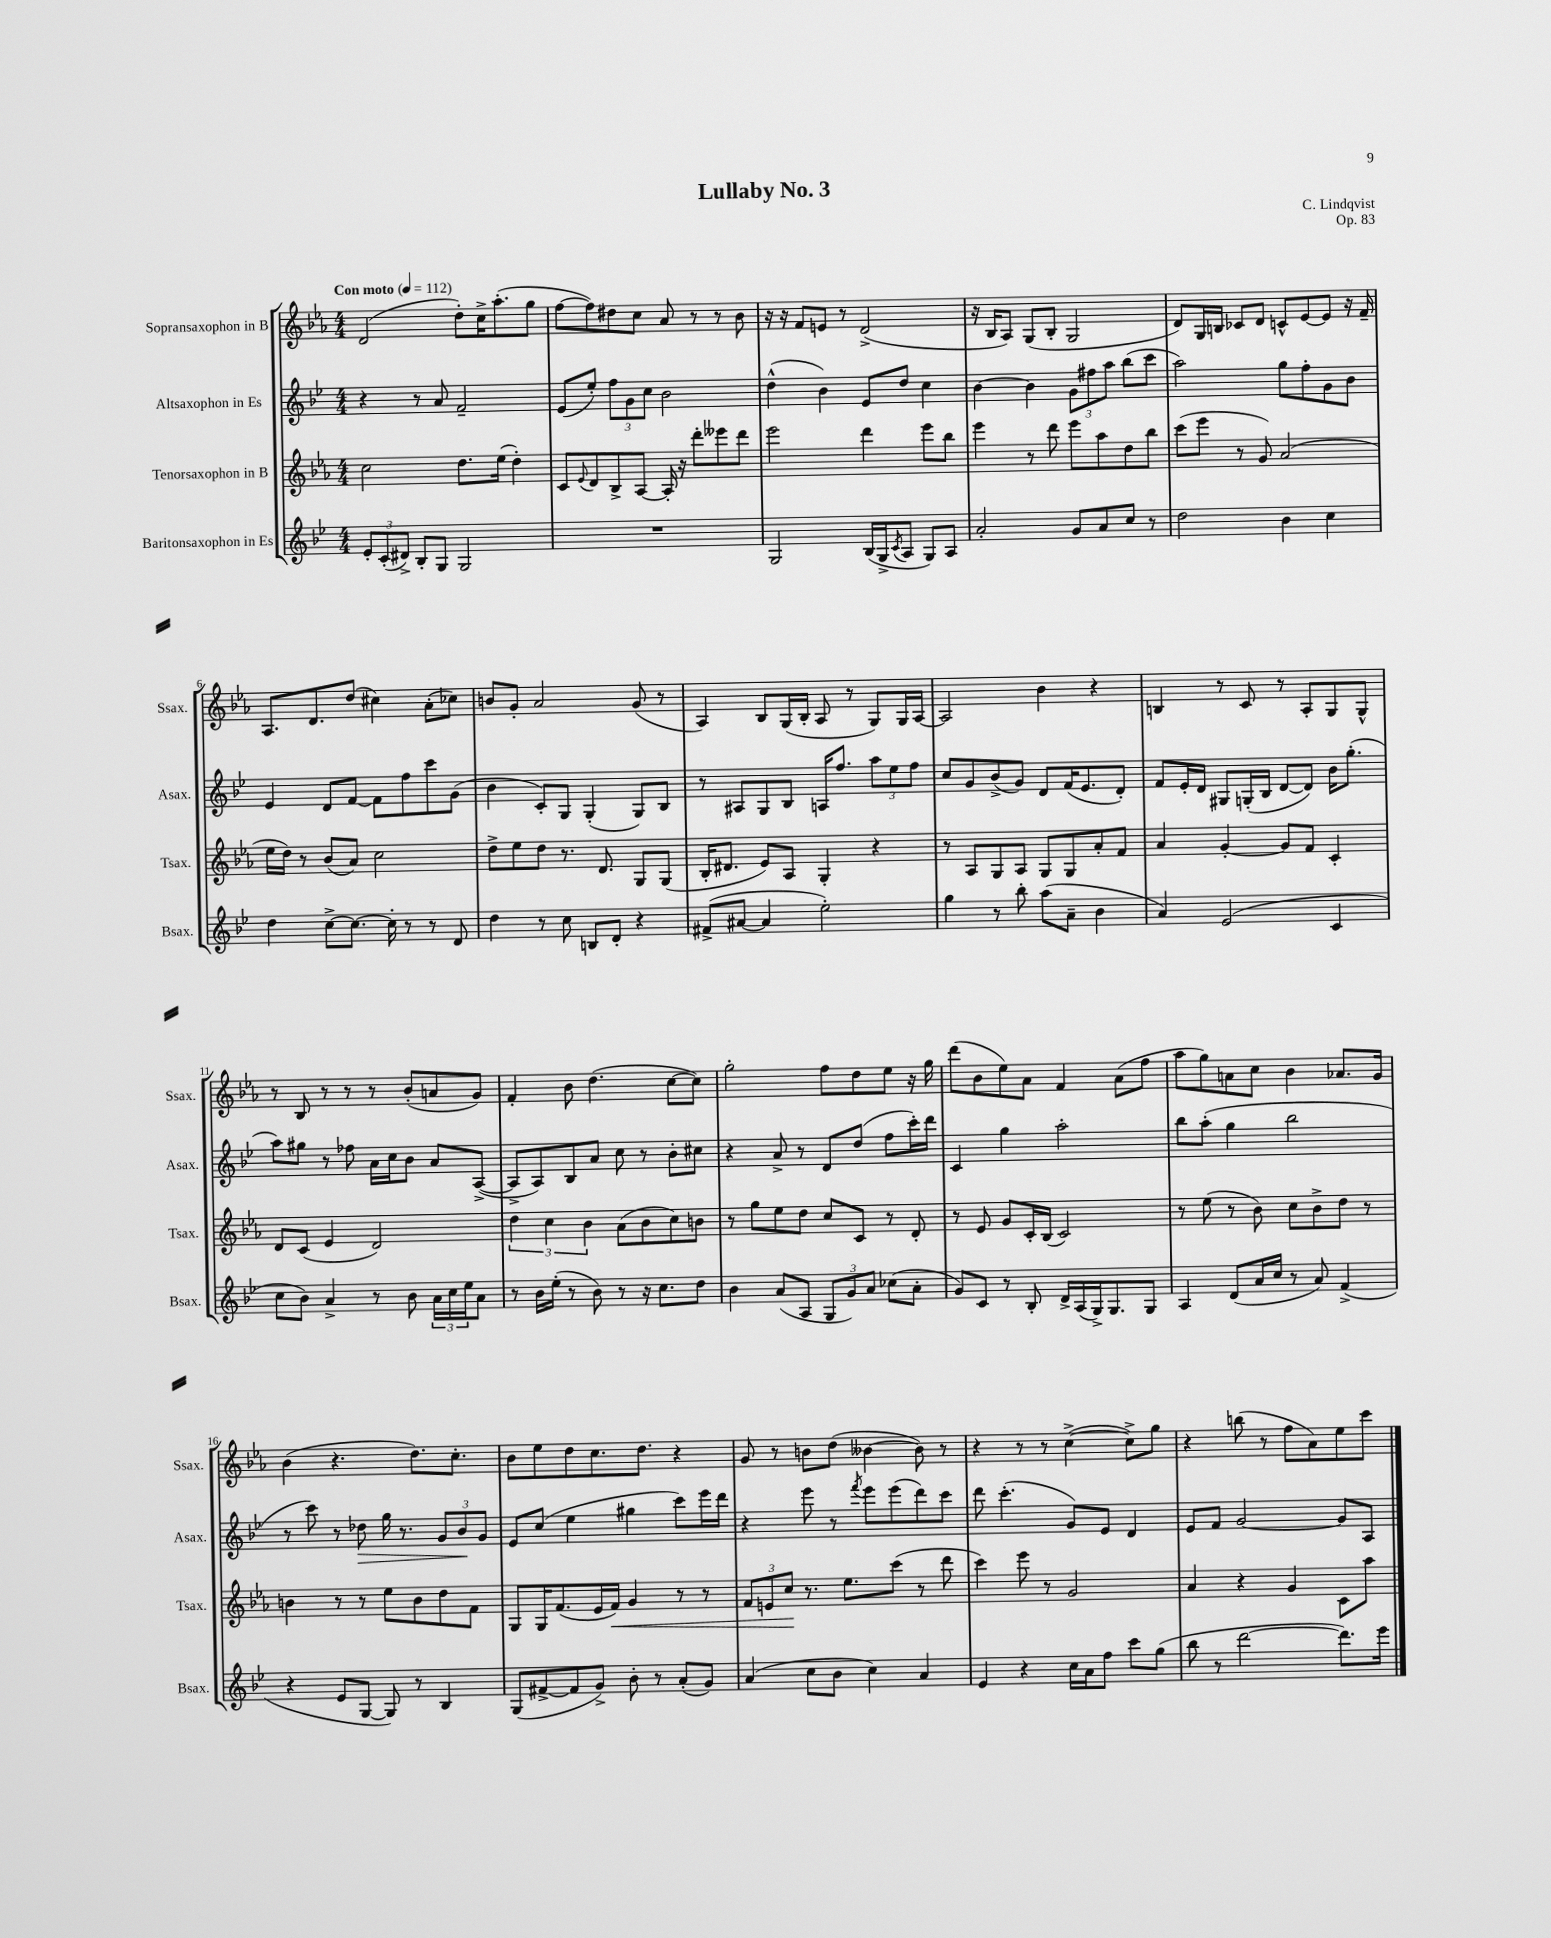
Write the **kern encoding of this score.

**kern	**kern	**kern	**kern
*staff4	*staff3	*staff2	*staff1
*clefG2	*clefG2	*clefG2	*clefG2
*k[b-e-]	*k[b-e-a-]	*k[b-e-]	*k[b-e-a-]
*M4/4	*M4/4	*M4/4	*M4/4
*MM112	*MM112	*MM112	*MM112
12e-'	2cc	4r	(2d
(12c'	.	.	.
12d#^)	.	.	.
8B-'	.	8r	.
8G	.	8a	.
2G	8.dd	2f~	8dd')
.	.	.	16cc^
.	(16ee-	.	(8.aa-'
.	4dd')	.	.
.	.	.	8gg
=	=	=	=
1r	8c	(8e-	[8ff
.	8qqe-	.	.
.	8d	8ee-')	8ff])
.	8B-^	12ff	8dd#
.	.	12g	.
.	[8A-	.	8cc
.	.	12cc	.
.	16A-']	2b-	8a-
.	16r	.	.
.	8ddd'	.	8r
.	8eee--	.	8r
.	8ddd	.	8b-
=	=	=	=
2G	2eee-	(4dd^^	16r
.	.	.	16r
.	.	.	8f
.	.	4b-)	8e
.	.	.	8r
(16B-	4ddd	8e-	(2d^
16G^	.	.	.
8qc	.	.	.
8A	.	8dd	.
8G)	8eee-	4cc	.
8A	8bb-	.	.
=	=	=	=
2a'	4eee-	[4b-	16r
.	.	.	16B-
.	.	.	8A-)
.	8r	4b-]	(8G
.	8ddd	.	8B-'
8g	8eee-	12g	2G
.	.	12ff#	.
8a	8aa-	.	.
.	.	12aa	.
8cc	8dd	(8bb-	.
8r	8bb-	8ccc	.
=	=	=	=
2dd	(8ccc	2aa)	8d)
.	8eee-	.	16G
.	.	.	16B
.	8r	.	8c-
.	8g)	.	8d
4b-	(2a-	8gg	8c^^
.	.	8ff'	[8e-
4cc	.	8g	8e-]
.	.	8b-	16r
.	.	.	16f~
=	=	=	=
4dd	16ee-	4e-	8.A-
.	16dd)	.	.
.	8r	.	.
.	.	.	8.d
[8cc^	(8b-	8d	.
8.cc_	8a-)	[8f	(8dd
.	2cc	8f]	4cc#)
16cc']	.	.	.
8r	.	8ff	.
8r	.	8ccc	(8a-'
8d	.	(8g	8cc-)
=	=	=	=
4dd	8dd^	4b-	8b
.	8ee-	.	8g'
8r	8dd	8c')	2a-
8cc	8.r	8G	.
8B	.	(4G'	.
.	8.d	.	.
8d'	.	.	.
4r	8G	8G)	(8g
.	(8G	8B-	8r
=	=	=	=
(8f#^	16B-'	8r	4A-)
.	8.d#	.	.
[8a#	.	8A#	.
4a#]	8e-)	8G	8B-
.	8A-	8B-	(16G
.	.	.	16B-'
2ee-')	4G'	16A	8A-
.	.	8.ff	.
.	.	.	8r
.	4r	12aa	8G)
.	.	12ee-	.
.	.	.	16G
.	.	12ff	.
.	.	.	[16A-
=	=	=	=
4gg	8r	8cc	2A-]
.	8A-	8g	.
8r	8G	(8b-^	.
8bb-'	8A-	8g)	.
(8aa	8G	8d	4b-
8a~	8G	(16f	.
.	.	8.e-	.
4b-	8a-'	.	4r
.	8f	8d')	.
=	=	=	=
4a)	4a-	8f	4B
.	.	16e-'	.
.	.	16d	.
(2e-	[4g'	8G#	8r
.	.	(16G'	8c
.	.	16B-	.
.	8g]	[8d	8r
.	8f	8d])	8A-'
4c	4c'	16b-	8G
.	.	(8.gg'	.
.	.	.	8G^^
=	=	=	=
8cc	8d	8aa)	8r
8b-)	(8c	8gg#	8B-
4a^	4e-	8r	8r
.	.	8ff-	8r
8r	2d)	16a	8r
.	.	16cc	.
8b-	.	8b-	(8b-'
24a	.	8a	8a
24cc	.	.	.
24ee-	.	.	.
8a	.	([8A^	8g)
=	=	=	=
8r	6dd	8A^]	4f'
16b-	.	8A)	.
.	6cc	.	.
(16ee-'	.	.	.
8r	.	8B-	8b-
.	6b-	.	.
8b-)	.	8a	(4.dd
8r	(8a-	8cc	.
16r	8b-	8r	.
8.cc	.	.	.
.	8cc)	8b-'	[8cc
8dd	8b	8cc#	8cc])
=	=	=	=
4b-	8r	4r	2gg'
.	8gg	.	.
(8a	8ee-	8a^	.
8A	8dd	8r	.
12G	8cc	8d	8ff
12g)	.	.	.
.	8c	(8dd	8dd
12a	.	.	.
(8cc-	8r	8ff	8ee-
8a'	8d'	16ccc')	16r
.	.	16ddd	16gg
=	=	=	=
8g)	8r	4c	(8ddd
8c	8e-	.	8b-
8r	8g	4gg	8ee-)
8B-'	16c'	.	8a-
.	(16B-	.	.
16d^	2c)	2aa'	4f
(16A	.	.	.
16G^)	.	.	.
8.G	.	.	.
.	.	.	(8a-
8G	.	.	8ff
=	=	=	=
4A	8r	8bb-	8aa-
.	(8ee-	(8aa'	8gg)
(8d	8r	4gg	8a
16a	8b-)	.	8cc
16cc	.	.	.
8r	8cc	2bb-	4b-
8a)	8b-^	.	.
(4f^	8dd	.	8.a-
.	8r	.	.
.	.	.	16g
=	=	=	=
4r	4b	8r	(4b-
.	.	8ccc)	.
8e-	8r	8r	4.r
[8G	8r	8dd-	.
8G])	8ee-	16gg	.
.	.	8.r	.
8r	8b	.	8.dd)
4B-	8dd	12g	.
.	.	.	8.cc'
.	.	12b-	.
.	8f	.	.
.	.	12g	.
=	=	=	=
(8G	8G	8e-	8b-
[8f#^	16G	(8cc	8ee-
.	(8.f	.	.
8f#]	.	4ee-	8dd
8g^)	16e-	.	8.cc
.	16f)	.	.
8b-'	4g	4gg#	.
.	.	.	8.dd
8r	.	.	.
(8a'	8r	8ccc)	4r
8g)	8r	16eee-	.
.	.	16ddd	.
=	=	=	=
(4a	12f	4r	8g
.	12e	.	.
.	.	.	8r
.	12cc	.	.
8cc	8.r	8eee-	8b
8b-	.	8r	(8dd
.	8.ee-	.	.
.	.	8qfff	.
4cc)	.	8eee-	[4b--
.	(8ccc	(8eee-	.
4a	8r	8ddd)	8b--])
.	8ddd	8ccc	8r
=	=	=	=
4e-	4ccc)	8ddd	4r
.	.	(4.ccc'	.
4r	8eee-	.	8r
.	8r	.	8r
16cc	2g	8g)	([4cc^
16a	.	.	.
8ff	.	8e-	.
8ccc	.	4d	8cc^])
(8gg	.	.	8gg
=	=	=	=
8bb-	4a-	8e-	4r
8r	.	8f	.
[2ddd	4r	[2g	(8bb
.	.	.	8r
.	4g	.	8ff
.	.	.	8a-)
8.ddd])	8c	8g]	8ee-
.	8aa-	8A	8ccc
16eee-	.	.	.
==	==	==	==
*-	*-	*-	*-
